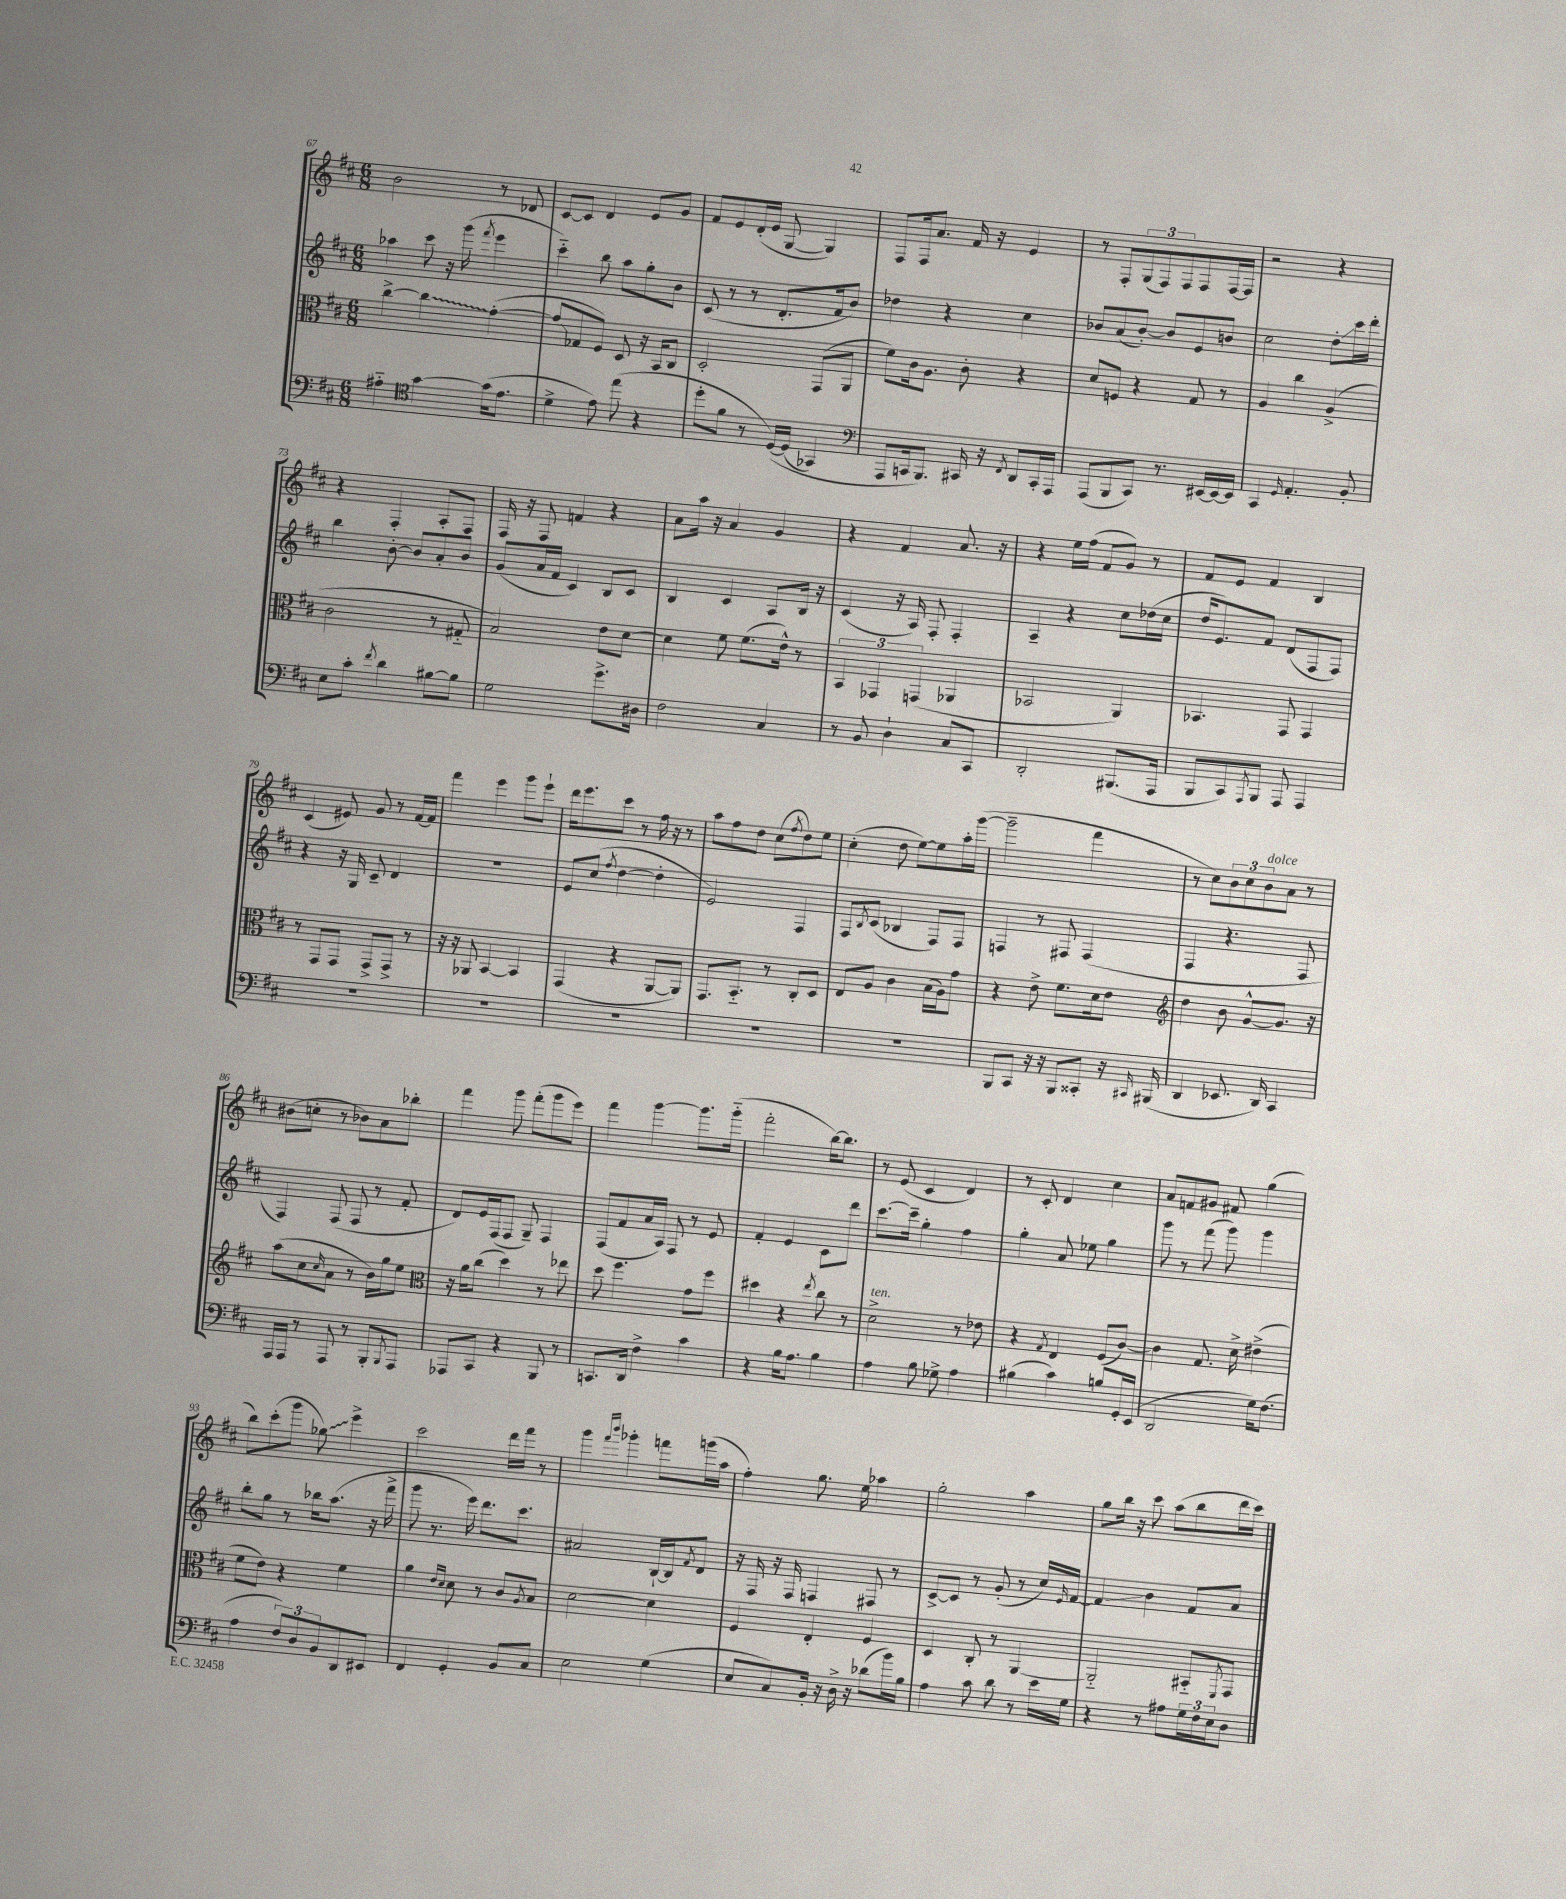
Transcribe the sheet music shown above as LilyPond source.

<<
\new StaffGroup <<
\new Staff = "s0" {
    \clef treble \key d \major \numericTimeSignature \time 6/8
    b'2 r8 des'8 |
    cis'8~ cis'8 d'4 e'8 g'8 |
    fis'8 e'8 d'16-.( e'16 g8~ g4) |
    fis8 fis16 a'8. fis'16 r16 e'4 |
    r8 fis8-. \tuplet 3/2 { g8( fis8) fis8 } fis8 fis16~ fis16 |
    r2 r4 |
    r4 fis4-. a8-. fis8 |
    fis16 r16 fis8 f'4 r4 |
    a'8 a''16 r16 a'4 g'4 |
    r4 fis'4 a'8. r16 |
    r4 e''16 fis''16( fis'8 g'8) r8 |
    fis'8 e'8 fis'4 b4 |
    cis'4( eis'8) g'8 r8 fis'16~ fis'16 |
    fis'''4 e'''4 g'''8 e'''8-! |
    d'''16 e'''8. cis'''8 r8 fis''16 r16 r8 |
    a''8 fis''8 d''8 cis''8( \acciaccatura { fis''8 } d''8) e''8 |
    cis''4-.( d''8 e''8~) e''8 a''16-. g'''16~( |
    g'''2-- fis'''4 |
    r8 cis''8) \tuplet 3/2 { b'8 cis''8 b'8^\markup { \italic "dolce" } } a'8 r8 |
    bis'8( c''8-. r8 bes'8) a'8 bes''8-. |
    fis'''4 g'''8 fis'''8-.( g'''8 e'''8) |
    fis'''4 g'''4~ g'''8. g'''16-_( |
    fis'''2-. b''16~) b''8. |
    r8 e'8( cis'4 d'4) |
    r8 cis'8-. d'4 cis''4 |
    a'8 f'8 gis'8 fis'8 g''4( |
    b''8) cis'''8-.( g'''8 \once \override Glissando.style = #'zigzag ges''8\glissando) e'''4-> |
    cis'''2 d'''16 fis'''16 r8 |
    g'''4 \grace { fis'''16 b'''16 } ges'''4-. f'''8 g'''16( a''16 |
    fis''4-.) g''8. e''16 aes''4 |
    g''2-. a''4 |
    g''8 b''16 r16 cis'''8 a''8( b''8 d'''16 cis'''16) \bar "|." |
}
\new Staff = "s1" {
    \clef treble \key d \major \numericTimeSignature \time 6/8
    aes''4 cis'''8 r16 g'''16( \acciaccatura { fis'''8 } e'''4 |
    cis'''4-_) b''8 a''8 g''8-. b'8 |
    cis'8( r8 r8 d'8.-. fis'16 b'8) |
    des''4 r4 cis''4 |
    bes'8 a'8( bes'8~-.) bes'8 e'8 b'8 |
    cis''2 d''8-.\glissando cis'''16 d'''16-. |
    b''4 b'8~-. b'8 a'8-. b'8 |
    g'8( a'16 fis'16 cis'4) b8 cis'8 |
    b4 cis'4 a8 b16 r16 |
    cis'4( r16 a16) fis8-. fis4-. |
    a4-- r4 cis''8 des''16( cis''16 |
    d''16 e'8.) fis'8 d'8( fis8 fis8) |
    r4 r16 g16 cis'8-- d'4 |
    R2. |
    e'8 cis''8( \acciaccatura { fis''8 } d''4~ d''4-. |
    e'2) fis4 |
    fis8 \acciaccatura { b8 } cis'8( bes4 fis8) fis8 |
    f4 r8 fis8 fis4( |
    fis4 r4. fis8 |
    fis4) fis8( fis8 r8 fis'8-. |
    d'8) e'16 fis16( fis8 g8--) fis4 |
    fis8( fis'8 a'16 a16) fis8 r8 e'8 |
    fis'4-. e'4 cis'8 d'''8 |
    cis'''8.~ cis'''16-- g''4-. fis''4 |
    g''4-. a'8 ees''8 g''4 |
    g'''8 r8 fis'''8( g'''8) g'''4 |
    b''8-. g''8 r8 bes''16 a''8.( r16 fis'''16-> |
    g'''8 r8. e'''16) d'''8. cis'''8. |
    ais'2 b16~-! b16 \acciaccatura { fis'8 } d'8 |
    r16 fis16 r16 fis16 f4 fis8 r8 |
    cis'8~-> cis'8 r8 g'8-.( r8 cis''16) \grace { e'16 } fis'16~ |
    fis'4\glissando b'4 fis'8 a'8 \bar "|." |
}
\new Staff = "s2" {
    \clef alto \key d \major \numericTimeSignature \time 6/8
    cis''4~-> \once \override Glissando.style = #'zigzag cis''4\glissando g'4~-.( |
    g'8\glissando ges8 fis8) d8 r16 b,16 cis8 |
    d2-. g,8( a,8 |
    fis'8) cis'16 a8. cis'8-. r4 |
    d'8 f8 r4 g8 r8 |
    a4 cis''4 a4->( |
    cis'2 r8 gis8-_ |
    b2) e'8 d'8~ |
    d'4 fis'8 fis'8.( e'16-^) r8 |
    \tuplet 3/2 { b,4 ges,4 g,4( } aes,4 |
    bes,2 a,4) |
    bes,4. g,8 g,4 |
    r8 g,8 g,8 g,8-> g,8-> r8 |
    r16 r16 aes,8 b,4~ b,4 |
    g,4( r4 a,8~ a,8) |
    g,8. b,8.-_ r8 cis8-. d8 |
    e8 a8 cis'4 b16( a16) g'8 |
    r4 e'8-> fis'8. d'16 e'8 |
    \clef treble d''4 b'8 g'8~-^ g'8. r16 |
    a''8( cis''8 \grace { cis''16 } a'8 r8 b'16) g''16 e''8 |
    \clef alto r16 a'16 cis''8( d''4) r8 ees''8 |
    d''8 fis''4. g'8 fis''8 |
    dis''4 r4 \acciaccatura { e''8 } cis''8 r8 |
    d'2->^\markup { \italic "ten." } r8 ees'8 |
    r4 \acciaccatura { g8 } e4 fis8( cis'8~) |
    cis'4 g8. d'16-> eis'4->( |
    fis'8 e'8) r4 fis'4 |
    a'4 \grace { e'16 d'16 } d'8 r8 cis'8 \acciaccatura { a8 } b8 |
    d'2~ d'4 |
    fis4 e4-. fis4 |
    d4 cis8-. r8 a,4~ |
    a,2-_ bis,8-_ \acciaccatura { fis,8 } g,8 \bar "|." |
}
\new Staff = "s3" {
    \clef bass \key d \major \numericTimeSignature \time 6/8
    ais4-_ \clef tenor g'4~ g'16( e'8. |
    d'4-> e'8) e''8( r4 |
    d''8-. fis'8 r8 d16~)\( d16( ges,4) |
    \clef bass a,,8 c,16 b,,8.\) cis,16 r16 \acciaccatura { fis,8 } d,8 cis,16-. a,,16 |
    a,,8( b,,8 cis,8) r8. eis,16~ eis,16~ eis,16 |
    cis,4 \grace { g,16 } a,4.-. b,8-. |
    e8 cis'8-. \acciaccatura { fis'8 } d'4 bis8~ bis8 |
    g2 g'8.-> dis16 |
    fis2 cis4 |
    r8 b,8 d4-! cis8 cis,8 |
    d,2-. bis,,8.( a,,16 |
    b,,8 cis,8) \acciaccatura { a,,8 } b,,8 a,,8 a,,4 |
    R2. |
    R2. |
    R2. |
    R2. |
    R2. |
    b,,8 cis,8 r16 r16 b,,8 cisis,8-. r16 \grace { cis,16 } bis,,16( |
    d,4 ees,8. d,16) cis,4 |
    a,,16 a,,16 r8 a,,8 r8 b,,8-. \acciaccatura { b,,8 } a,,8 |
    aes,,8 cis,8 r4 b,,8 r8 |
    c,8. d,16 fis4-> cis'4 |
    r4 b16 a8. b4 |
    a4 b8 ges8-> a4 |
    bis4( cis'4) b8 g,16-. e,16( |
    d,2 g16) fis8.( |
    a4 \tuplet 3/2 { fis8) d8 b,8 } d,8 eis,8 |
    fis,4 g,4-. b,8 cis8 |
    e2 g4( |
    e8 cis8) b,16-. r16 d16-> r16 des'8( b'16) b16 |
    a4 cis'8 d'8 r8 e'16 g16 |
    r4 r8 ais8 \tuplet 3/2 { g16 fis16 e16 } d8 \bar "|." |
}
>>
>>
\layout { \context { \Score currentBarNumber = #67 } }
